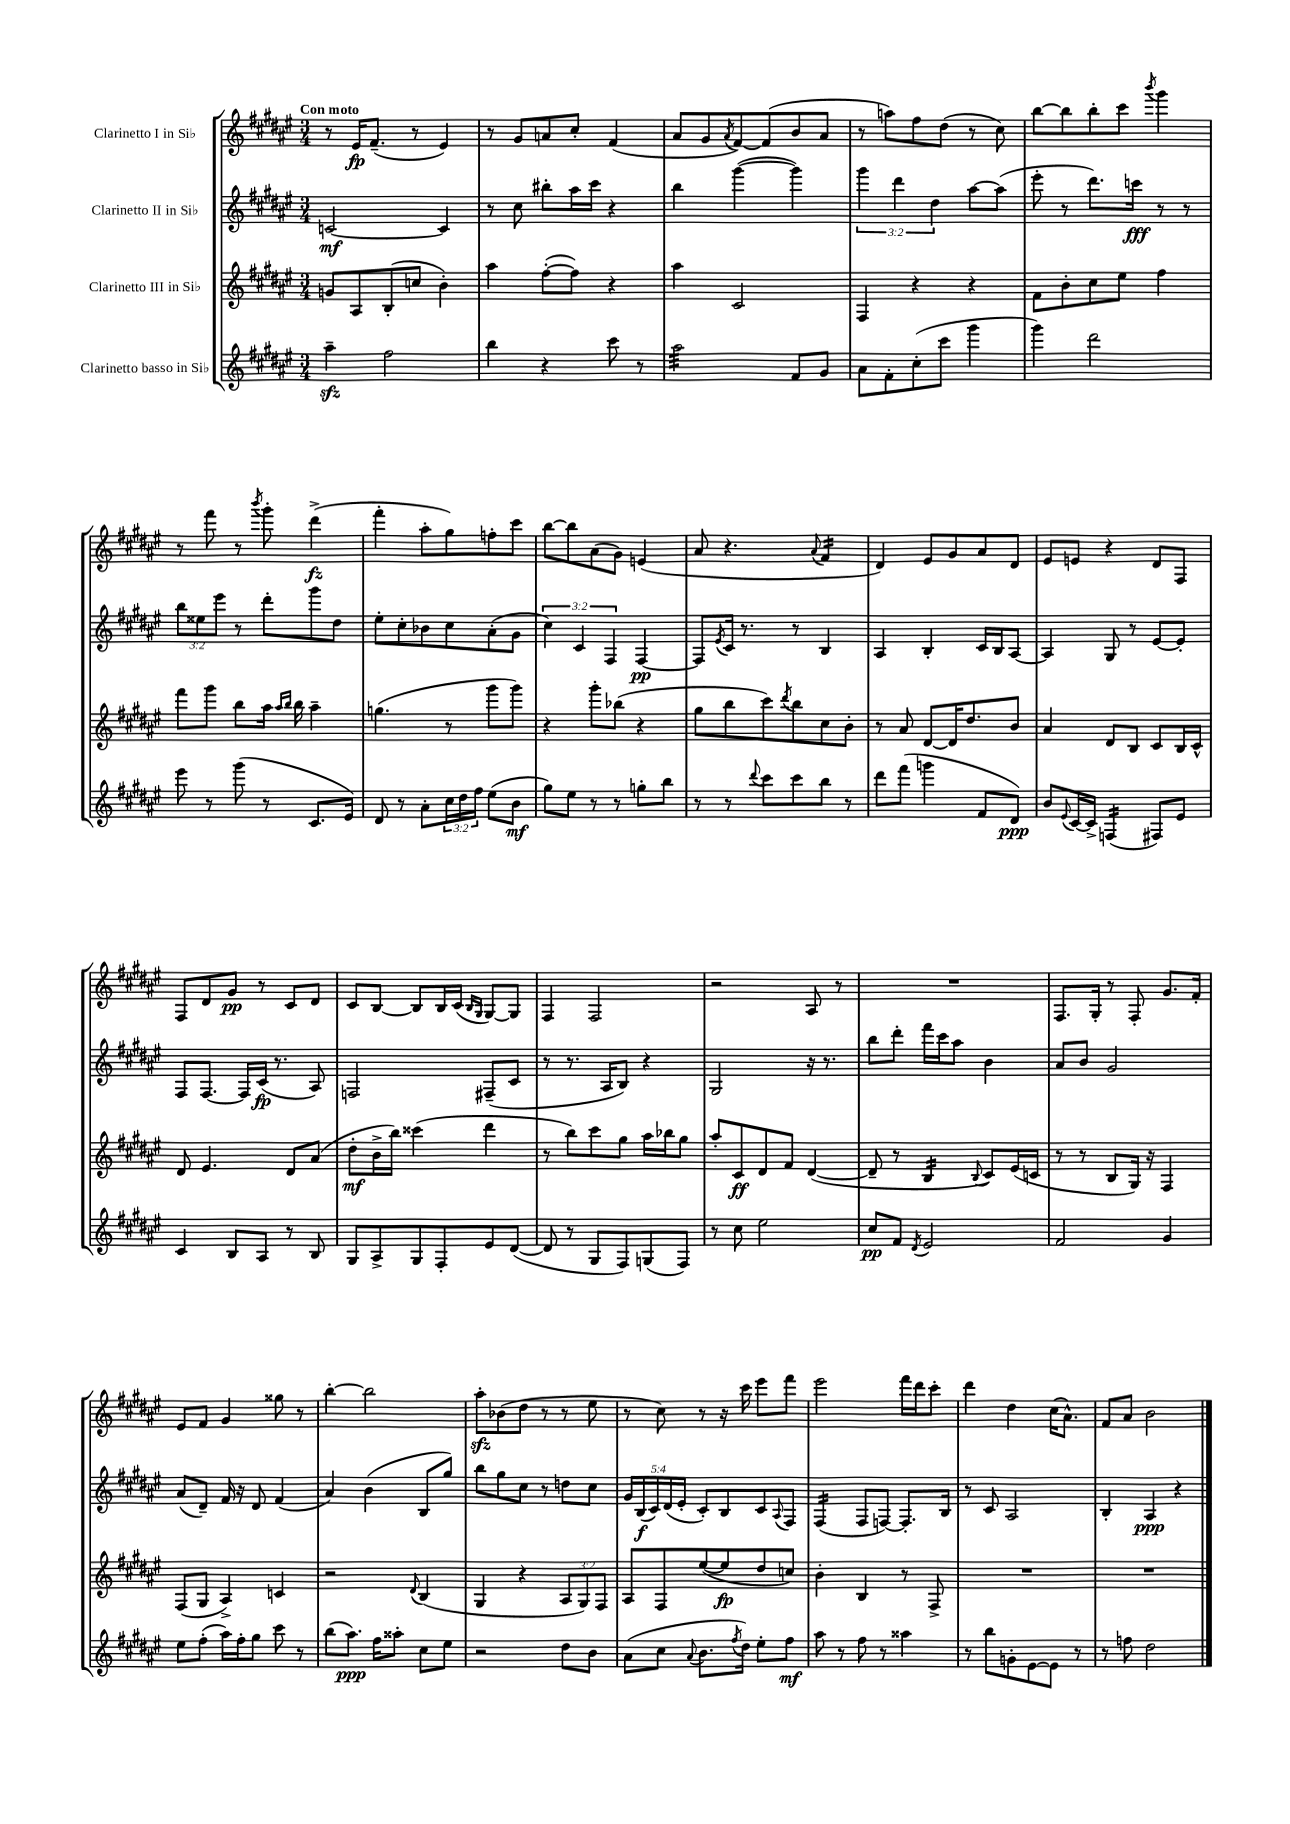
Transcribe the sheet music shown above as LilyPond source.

<<
\new StaffGroup <<
\new Staff = "s0" \with { instrumentName = "Clarinetto I in Sib" } {
    \clef treble \key fis \major \numericTimeSignature \time 3/4 \tempo "Con moto"
    r8 eis'16\fp fis'8.--( r8 eis'4) |
    r8 gis'8 a'8 cis''8-. fis'4( |
    ais'8 gis'8 \acciaccatura { ais'8 } fis'8~) fis'8( b'8 ais'8 |
    r8 a''8) fis''8 dis''8( r8 cis''8) |
    b''8~ b''8 b''8-. cis'''8 \acciaccatura { b'''8 } gis'''4 |
    r8 fis'''8 r8 \acciaccatura { b'''8 } gis'''8-. dis'''4->\fz( |
    fis'''4-. ais''8-. gis''8) f''8-. cis'''8 |
    b''8~ b''8 ais'8( gis'8) e'4( |
    ais'8 r4. \appoggiatura { ais'8 } fis'4:16 |
    dis'4) eis'8 gis'8 ais'8 dis'8 |
    eis'8 e'8 r4 dis'8 fis8 |
    fis8 dis'8 gis'8\pp r8 cis'8 dis'8 |
    cis'8 b8~ b8 b16 cis'16( \grace { b16 gis16 } gis8~) gis8 |
    fis4 fis2 |
    r2 ais8 r8 |
    R2. |
    fis8. gis16-. r8 fis8-. gis'8. fis'16-. |
    eis'8 fis'8 gis'4 gisis''8 r8 |
    b''4~-. b''2 |
    ais''8-.\sfz bes'8( dis''8 r8 r8 eis''8 |
    r8 cis''8) r8 r16 cis'''16 eis'''8 fis'''8 |
    eis'''2 fis'''16 dis'''16 cis'''8-. |
    dis'''4 dis''4 cis''16( ais'8.-^) |
    fis'8 ais'8 b'2 \bar "|." |
}
\new Staff = "s1" \with { instrumentName = "Clarinetto II in Sib" } {
    \clef treble \key fis \major \numericTimeSignature \time 3/4 \override Staff.TupletNumber.text = #tuplet-number::calc-fraction-text
    c'2~\mf c'4 |
    r8 cis''8 bis''8-. ais''16 cis'''16 r4 |
    b''4 gis'''4~( gis'''4) |
    \tuplet 3/2 { gis'''4 dis'''4 dis''4 } ais''8~ ais''8( |
    eis'''8-. r8 dis'''8.) c'''16\fff r8 r8 |
    \tuplet 3/2 { b''8 eisis''8 eis'''8 } r8 dis'''8-. gis'''8 dis''8 |
    eis''8-. cis''8-. bes'8 cis''8 ais'8-.( gis'8 |
    \tuplet 3/2 { cis''4) cis'4 fis4 } fis4~\pp |
    fis8 \acciaccatura { eis'8 } cis'16 r8. r8 b4 |
    ais4 b4-. cis'16 b16 ais8~ |
    ais4 gis8 r8 eis'8~ eis'8-. |
    fis8 fis8.~ fis16 cis'16\fp( r8. ais8) |
    f2 fis8--( cis'8 |
    r8 r8. ais16 b8) r4 |
    gis2 r16 r8. |
    b''8 dis'''8-. fis'''16 cis'''16 ais''8 b'4 |
    ais'8 b'8 gis'2 |
    ais'8( dis'8--) fis'16 r16 dis'8 fis'4( |
    ais'4) b'4( b8 gis''8) |
    b''8 gis''8 cis''8 r8 d''8 cis''8 |
    \tuplet 5/4 { gis'16 b16\f( cis'16) dis'16( eis'16-. } cis'8-.) b8 cis'8 \appoggiatura { ais8 } fis8 |
    fis4:16( fis8 f8~) f8.-. b16 |
    r8 cis'8 ais2 |
    b4-. ais4\ppp r4 \bar "|." |
}
\new Staff = "s2" \with { instrumentName = "Clarinetto III in Sib" } {
    \clef treble \key fis \major \numericTimeSignature \time 3/4 \override Staff.TupletNumber.text = #tuplet-number::calc-fraction-text
    g'8 ais8 b8-.( c''8 b'4-.) |
    ais''4 fis''8~-.( fis''8) r4 |
    ais''4 cis'2 |
    fis4 r4 r4 |
    fis'8 b'8-. cis''8 eis''8 fis''4 |
    fis'''8 gis'''8 b''8 ais''16 \grace { ais''16 b''16 } b''16 ais''4-- |
    g''4.( r8 gis'''8 gis'''8) |
    r4 gis'''8-. bes''8( r4 |
    gis''8 b''8 cis'''8) \acciaccatura { dis'''8 } b''8 cis''8 b'8-. |
    r8 ais'8 dis'8~ dis'16 dis''8. b'8 |
    ais'4 dis'8 b8 cis'8 b16 cis'16-^ |
    dis'8 eis'4. dis'8 ais'8( |
    dis''8-.\mf b'16-> b''16) cisis'''4( dis'''4 |
    r8 b''8) cis'''8 gis''8 ais''16 bes''16 gis''8 |
    ais''8-. cis'8\ff dis'8 fis'8 dis'4~( |
    dis'8-- r8 b4:16 \appoggiatura { b8 } cis'8) eis'16( c'16 |
    r8 r8 b8 gis16) r16 fis4 |
    fis8( gis8 ais4->) c'4 |
    r2 \appoggiatura { dis'8 } b4( |
    gis4 r4 \tuplet 3/2 { ais8 gis8) fis8 } |
    ais8 fis8 eis''8~( eis''8\fp dis''8 c''8) |
    b'4-. b4 r8 fis8-> |
    R2. |
    R2. \bar "|." |
}
\new Staff = "s3" \with { instrumentName = "Clarinetto basso in Sib" } {
    \clef treble \key fis \major \numericTimeSignature \time 3/4 \override Staff.TupletNumber.text = #tuplet-number::calc-fraction-text
    ais''4--\sfz fis''2 |
    b''4 r4 cis'''8 r8 |
    ais''2:32 fis'8 gis'8 |
    ais'8 fis'8-. cis''8-.( cis'''8 gis'''4 |
    gis'''4) dis'''2 |
    eis'''8 r8 gis'''8( r8 cis'8. eis'16) |
    dis'8 r8 ais'8-. \tuplet 3/2 { cis''16 dis''16 fis''16 } eis''8( b'8\mf |
    gis''8) eis''8 r8 r8 g''8-. b''8 |
    r8 r8 \appoggiatura { dis'''8 } cis'''8 cis'''8 b''8 r8 |
    dis'''8 fis'''8( g'''4 fis'8 dis'8\ppp) |
    b'8 \appoggiatura { eis'8 } cis'16~ cis'16-> f4:16( fis8) eis'8 |
    cis'4 b8 ais8 r8 b8 |
    gis8 ais8-> gis8 fis8-. eis'8 dis'8~( |
    dis'8 r8 gis8 fis8) g8( fis8) |
    r8 cis''8 eis''2 |
    cis''8\pp fis'8 \acciaccatura { dis'8 } eis'2 |
    fis'2 gis'4 |
    eis''8 fis''8-.( ais''16) fis''16-. gis''8 cis'''8 r8 |
    b''8( ais''8.\ppp) fis''16 aisis''8-. cis''8 eis''8 |
    r2 dis''8 b'8 |
    ais'8( cis''8 \appoggiatura { ais'8 } b'8. \acciaccatura { fis''8 } dis''16) eis''8-. fis''8\mf |
    ais''8 r8 fis''8 r8 aisis''4 |
    r8 b''8 g'8-. eis'8~ eis'8 r8 |
    r8 f''8 dis''2 \bar "|." |
}
>>
>>
\layout { \context { \Score \remove "Bar_number_engraver" } }
